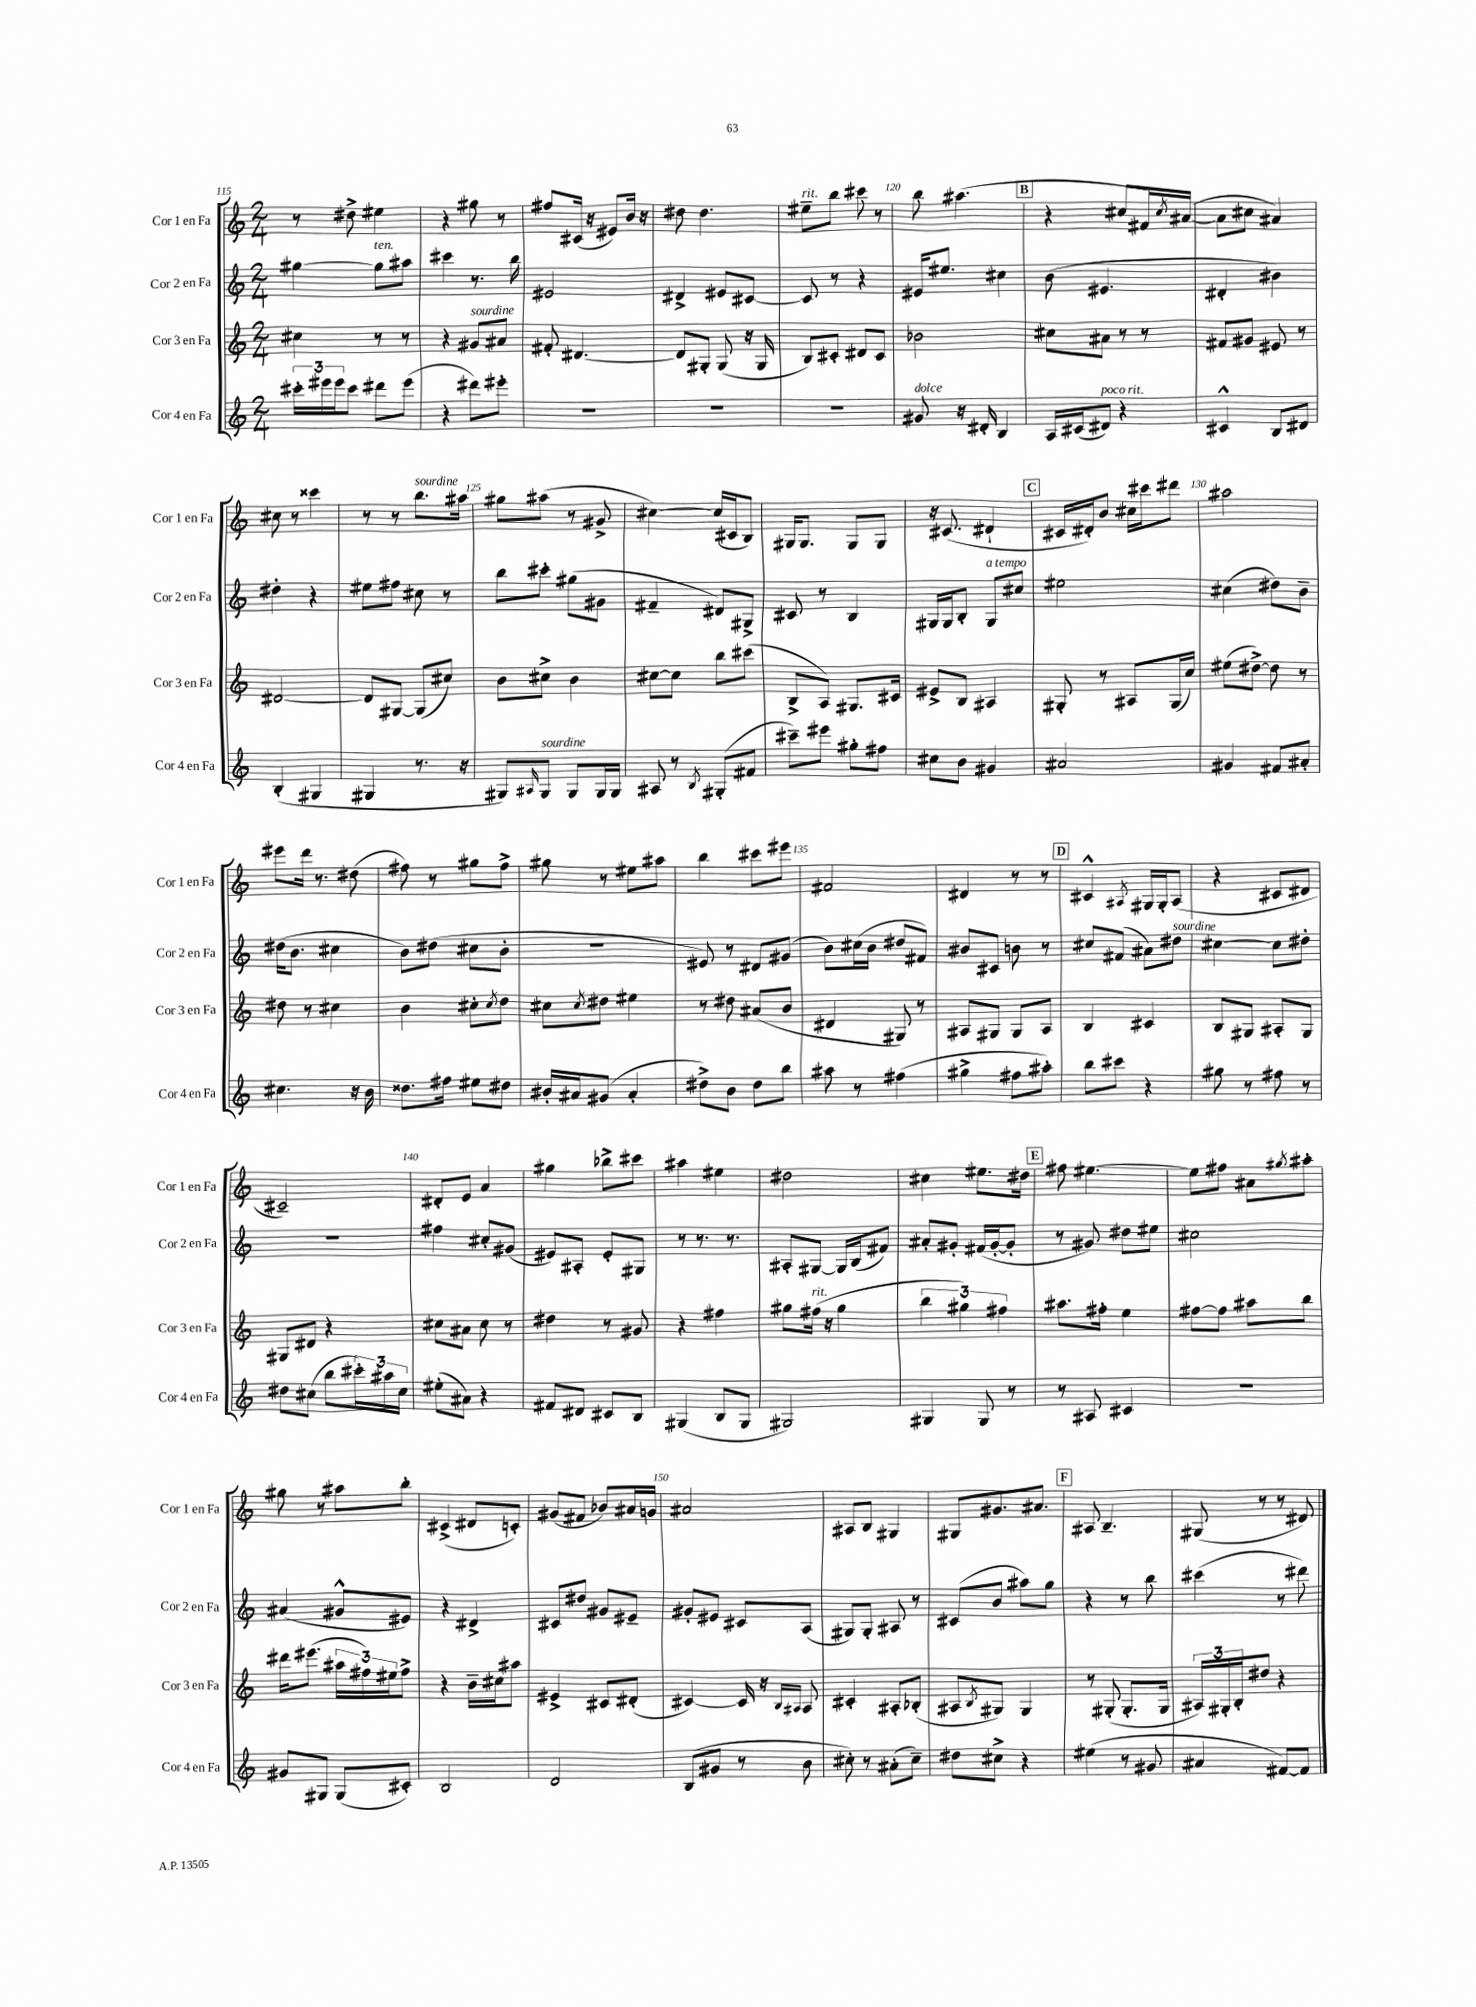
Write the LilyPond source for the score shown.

<<
\new StaffGroup <<
\new Staff = "s0" \with { instrumentName = "Cor 1 en Fa" shortInstrumentName = "Cor 1 en Fa" } {
    \clef treble \key c \major \numericTimeSignature \time 2/4
    r8 dis''8-> eis''4 |
    r4 gis''8 r8 |
    fis''8 cis'16( r16 eis'8) b'16 r16 |
    dis''8 dis''4. |
    eis''8--^\markup { \italic "rit." } b''8 cis'''8 r8 |
    b''8 ais''4.( |
    \mark \markup { \box "B" } r4 cis''8 fis'16) \acciaccatura { cis''8 } ais'16~( |
    ais'8 cis''8 ais'4) |
    cis''8 r8 cisis'''4 |
    r8 r8 b''8.^\markup { \italic "sourdine" } ais''16 |
    gis''8 ais''8( r8 gis'8-> |
    cis''4~) cis''16( cis'16 b8) |
    gis16 gis8. gis8 gis8 |
    r16 cis'8.( dis'4-! |
    \mark \markup { \box "C" } cis'16 dis'16-.) b'8 cis''16 cis'''16 dis'''8 |
    ais''2 |
    eis'''8 d'''16 r8. dis''8( |
    fis''8) r8 gis''8 fis''8-> |
    gis''8 r8 eis''8 ais''8 |
    b''4 cis'''8 eis'''8 |
    fis'2 |
    dis'4 r8 r8 |
    \mark \markup { \box "D" } cis'4-^ \acciaccatura { ais8 } gis16 gis16-. ais8( |
    r4 cis'8 dis'8 |
    cis'2--) |
    dis'8-. e'8 a'4 |
    gis''4 bes''8-> cis'''8 |
    ais''4 eis''4 |
    dis''2 |
    cis''4 eis''8. dis''16 |
    \mark \markup { \box "E" } fis''8 eis''4.~ |
    eis''8 fis''8 ais'8 \acciaccatura { gis''8 } ais''8-. |
    gis''8 r8 ais''8 b''8-. |
    cis'4->( dis'8 c'8-.) |
    gis'8( fis'8 bes'8) ais'16 g'16 |
    ais'2 |
    ais8 b8 gis4 |
    gis8 gis'8. ais'8. |
    \mark \markup { \box "F" } ais8 b4.-- |
    gis8( r8 r8 dis'8) \bar "|." |
}
\new Staff = "s1" \with { instrumentName = "Cor 2 en Fa" shortInstrumentName = "Cor 2 en Fa" } {
    \clef treble \key c \major \numericTimeSignature \time 2/4
    gis''4~ gis''8^\markup { \italic "ten." } ais''8 |
    cis'''4 r8. b''16 |
    eis'2 |
    dis'4-> eis'8 cis'8~ |
    cis'8 r8 r4 |
    eis'16 eis''8. cis''4 |
    \mark \markup { \box "B" } b'8( eis'4. |
    dis'4-. bis'4) |
    dis''4-. r4 |
    eis''8 fis''8 cis''8 r8 |
    b''8 cis'''8-. gis''8( gis'8 |
    fis'4-- dis'8) gis8-> |
    cis'8 r8 b4 |
    gis16 gis16 b8-. gis8^\markup { \italic "a tempo" } cis''8 |
    \mark \markup { \box "C" } eis''2 |
    cis''4( dis''8) b'8-- |
    dis''16( b'8. cis''4 |
    b'8) dis''8( cis''8 b'8-. |
    r2 |
    eis'8) r8 dis'8 gis'8( |
    b'8) cis''16( b'16 dis''8 fis'8) |
    bis'8 cis'8 b'8 r8 |
    \mark \markup { \box "D" } cis''8 fis'8( ais'8) dis''8^\markup { \italic "sourdine" } |
    cis''4~ cis''8 dis''8-. |
    R2 |
    fis''4 cis''8-. gis'8( |
    eis'8) ais8-. eis'8-. gis8 |
    r8 r8. r8. |
    ais8-. gis8~ gis16 b16( fis'8) |
    ais'8-. gis'8-. fis'16( gis'16~-. gis'8-. |
    \mark \markup { \box "E" } r8 gis'8) dis''8 eis''8 |
    cis''2 |
    ais'4( gis'8-^ eis'8) |
    r4 dis'4-> |
    cis'8 dis''8 gis'8 eis'8-- |
    gis'8-. eis'8 cis'8 a8( |
    gis8) gis8-. ais8 r8 |
    cis'8( b'8 ais''8) g''8 |
    \mark \markup { \box "F" } r4 r8 b''8 |
    cis'''4( r8 dis'''8) \bar "|." |
}
\new Staff = "s2" \with { instrumentName = "Cor 3 en Fa" shortInstrumentName = "Cor 3 en Fa" } {
    \clef treble \key c \major \numericTimeSignature \time 2/4
    cis''4 r8 r8 |
    r4 gis'8^\markup { \italic "sourdine" } ais'8 |
    fis'8-. dis'4.~ |
    dis'8 gis8-. gis8( r16 gis16 |
    b8) cis'8-. dis'8 cis'8 |
    bes'2 |
    \mark \markup { \box "B" } cis''8 ais'8 r8 r8 |
    fis'8 gis'8 eis'8 r8 |
    dis'2~ |
    dis'8 gis8~ gis8( cis''8) |
    b'8 cis''8-> b'4 |
    cis''8~ cis''8 b''8 cis'''8( |
    b8-> a8) gis8. cis'16 |
    eis'8-> b8 ais4 |
    \mark \markup { \box "C" } gis8-. r8 ais8 gis16( c''16) |
    eis''8( dis''8~->) dis''8 r8 |
    dis''8 r8 cis''4 |
    b'4 cis''8-. \acciaccatura { cis''8 } d''8 |
    cis''8 \acciaccatura { cis''8 } dis''8 eis''4 |
    r8 dis''8 ais'8( b'8 |
    dis'4 gis8) r8 |
    ais8 gis8 gis8 ais8 |
    \mark \markup { \box "D" } b4 cis'4 |
    b8 gis8 ais8-. gis8 |
    gis8 dis'8 r4 |
    cis''8 ais'8 cis''8 r8 |
    dis''4 r8 gis'8 |
    r4 fis''4 |
    gis''8 fis''16^\markup { \italic "rit." }( r16 gis''4 |
    \tuplet 3/2 { b''4 gis''4) fis''4 } |
    \mark \markup { \box "E" } ais''8. fis''16-. e''4 |
    fis''8~ fis''8 ais''8 b''8 |
    dis'''16 eis'''8.( \tuplet 3/2 { ais''16 fis''16) eis''16 } fis''8-> |
    r4 b'16-- cis''16 ais''8 |
    eis'4-> cis'8 dis'8-.( |
    cis'4~) cis'16 r16 \grace { b16 ais16 } ais8 |
    cis'4-. ais8-. bes8-.( |
    ais8 \acciaccatura { b8 } gis8) gis4 |
    \mark \markup { \box "F" } r8 gis8-.( gis8.-. gis16 |
    \tuplet 3/2 { ais16) gis16-. b16-. } dis''8 r4 \bar "|." |
}
\new Staff = "s3" \with { instrumentName = "Cor 4 en Fa" shortInstrumentName = "Cor 4 en Fa" } {
    \clef treble \key c \major \numericTimeSignature \time 2/4
    \tuplet 3/2 { cis'''16-. eis'''16 eis'''16 } cis'''8 dis'''8 eis'''8( |
    r4 dis'''8) eis'''8-. |
    R2 |
    R2 |
    R2 |
    gis'8^\markup { \italic "dolce" } r16 dis'16-. b4 |
    \mark \markup { \box "B" } a16 cis'16( dis'8^\markup { \italic "poco rit." }) r4 |
    cis'4-^ b8 dis'8 |
    b4-.( gis4 |
    gis4 r8. r16 |
    gis8) \grace { ais16 } gis8^\markup { \italic "sourdine" } gis8 gis16 gis16 |
    ais8 r8 \acciaccatura { b8 } gis8-.( fis'8 |
    cis'''8--) eis'''8 gis''8-. fis''8 |
    cis''8 b'8 gis'4 |
    \mark \markup { \box "C" } ais'2 |
    gis'4 fis'8 ais'8-. |
    cis''4. r16 b'16 |
    disis''8. fis''16 eis''8 dis''8 |
    bis'16-. ais'16 gis'8( ais'4-. |
    dis''8->) b'8 dis''8 b''8 |
    ais''8 r8 fis''4( |
    gis''4-> fis''8 ais''8-.) |
    \mark \markup { \box "D" } b''8 cis'''8 r4 |
    gis''8 r8 fis''8 r8 |
    dis''8 cis''8( b''8 \tuplet 3/2 { cis'''16-.) ais''16 cis''16 } |
    eis''8-.( ais'8) r4 |
    fis'8 dis'8 cis'8 b8 |
    gis4( b8 gis8 |
    gis2) |
    gis4 gis8 r8 |
    \mark \markup { \box "E" } r8 ais8 cis'4 |
    r2 |
    gis'8 gis8 gis8( cis'8-.) |
    b2 |
    d'2 |
    b8( gis'8 r8 b'8 |
    cis''8-.) r8 ais'8-.( cis''8--) |
    dis''8 cis''8-> r4 |
    \mark \markup { \box "F" } eis''4( r8 gis'8 |
    ais'4 fis'8~) fis'8 \bar "|." |
}
>>
>>
\layout { \context { \Score currentBarNumber = #115 \override BarNumber.break-visibility = ##(#f #t #t) barNumberVisibility = #(every-nth-bar-number-visible 5) } }
